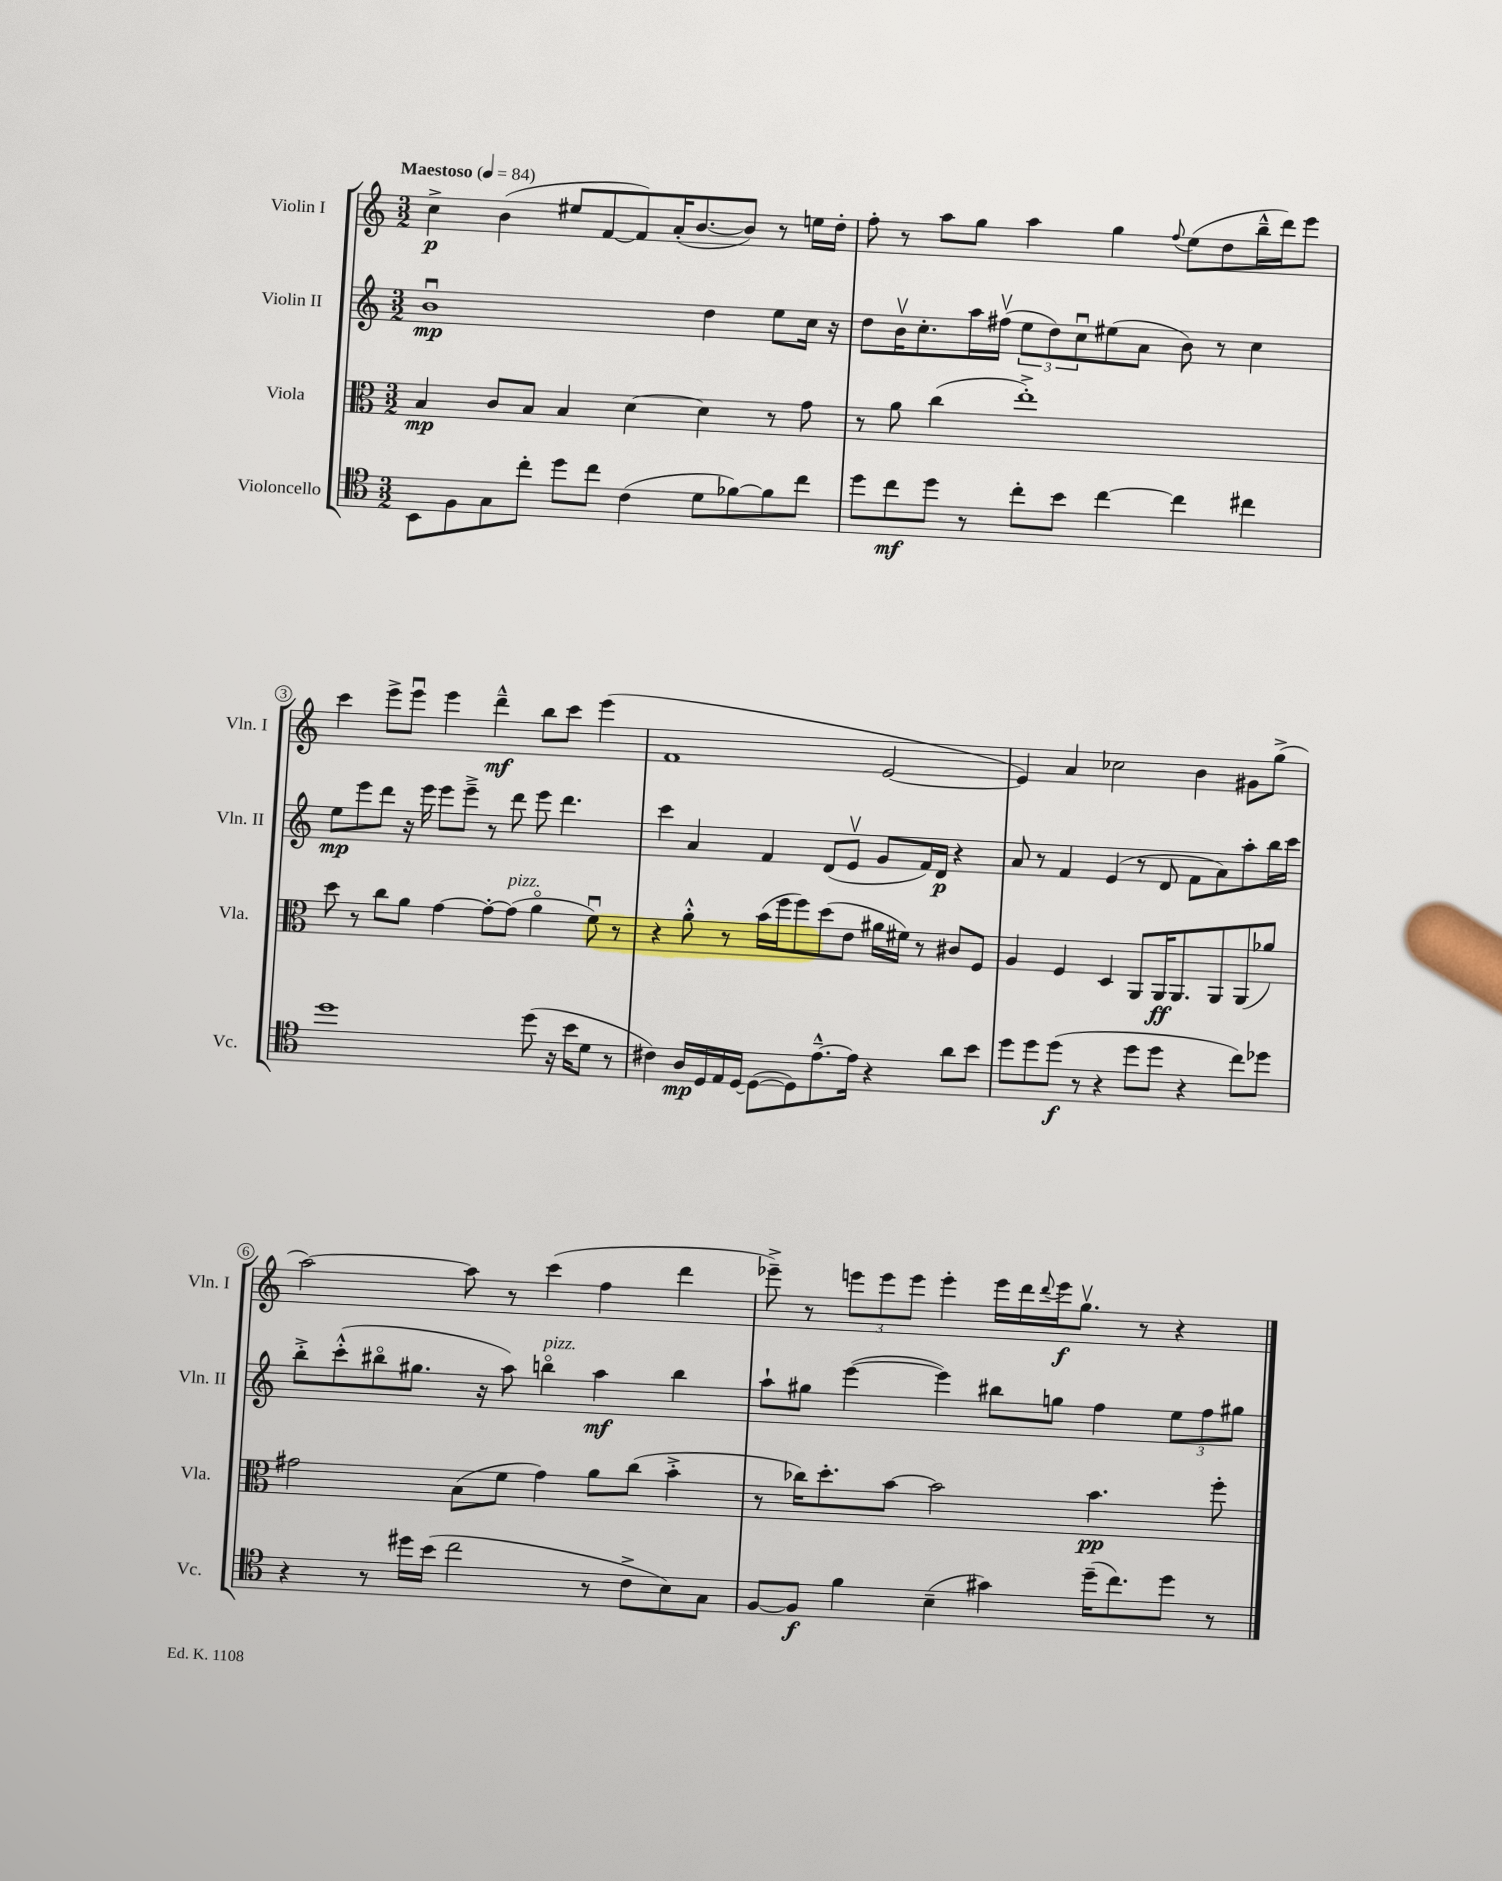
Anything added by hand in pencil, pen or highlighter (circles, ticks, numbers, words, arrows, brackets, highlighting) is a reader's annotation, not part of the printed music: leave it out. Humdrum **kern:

**kern	**kern	**kern	**kern
*staff4	*staff3	*staff2	*staff1
*clefC4	*clefC3	*clefG2	*clefG2
*k[]	*k[]	*k[]	*k[]
*M3/2	*M3/2	*M3/2	*M3/2
*MM84	*MM84	*MM84	*MM84
8BB	4B	1bu	4cc^
8F	.	.	.
8G	8c	.	(4b
8cc'	8B	.	.
8dd	4B	.	8ee#
8cc	.	.	[8f
(4c	[4d	.	8f])
.	.	.	(16a'
.	.	.	[8.b
8d	4d]	4dd	.
[8f-)	.	.	8b])
8f-]	8r	8ee	8r
8cc	8g	16cc	16ee
.	.	16r	16dd'
=	=	=	=
8dd	8r	8dd	8ff'
8cc	8a	16bv	8r
.	.	8.cc'	.
8dd	(4cc	.	8aa
8r	.	16aa	8gg
.	.	(16ff#v	.
8cc'	1ee'^)	12ee	4aa
.	.	12dd)	.
8b	.	.	.
.	.	12ccu	.
[4cc	.	(8ee#	4gg
.	.	8a	.
.	.	.	8qqff
4cc]	.	8b)	(8ee
.	.	8r	8dd
4cc#	.	4cc	16bb~^^
.	.	.	16ddd)
.	.	.	8eee
=	=	=	=
1dd	8dd	8ee	4ccc
.	8r	8eee	.
.	8cc	8ddd	8eee^
.	8a	16r	8eeeu
.	.	16eee	.
.	[4g	8eee	4eee
.	.	8eee~^	.
.	8g'_	8r	4ddd~^^
.	(8g]	8ddd	.
(8dd	4ao	8eee	8bb
16r	.	4.ddd	8ccc
16b	.	.	.
8d	8fu)	.	(4eee
8r	8r	.	.
=	=	=	=
4c#)	4r	4ccc	1f
16A	8a'^^	4a	.
16D	.	.	.
16E	8r	.	.
[16D	.	.	.
(8D_	(16b	4f	.
.	16ff	.	.
8D])	8ff)	.	.
[8.e~^^	(8dd	(8d	.
.	8e	8ev	.
16e]	.	.	.
4r	16a#	8g	[2e
.	16f#)	.	.
.	8r	16f)	.
.	.	16d	.
8a	8c#	4r	.
8b	8F	.	.
=	=	=	=
8dd	4A	8a	4e])
8dd	.	8r	.
(8dd	4F	4f	4a
8r	.	.	.
4r	4D	(4e	2cc-
8dd	8AA	8r	.
8dd	16AA	8d	.
.	8.AA	.	.
4r	.	8f	4b
.	8AA	8a)	.
8cc)	(8AA	8aa'	8g#
8dd-	8a-)	16bb	(8gg^
.	.	16ccc	.
=	=	=	=
4r	2g#	8bb'^	[2aa)
.	.	(8ccc'^^	.
8r	.	8bb#o	.
16dd#	.	8.gg#	.
(16b	.	.	.
2cc	(8B	.	8aa]
.	.	16r	.
.	8f	8aa)	8r
.	4g#)	4bbo	(4ccc
8r	8a	4aa	4ff
8c^	(8cc	.	.
8B)	4b'^	4bb	4ddd
8G	.	.	.
=	=	=	=
[8F	8r	8aa`	8eee-~^)
8F]	16cc-)	8gg#	8r
.	8.dd'	.	.
4f	.	([4eee	12eee
.	.	.	12eee
.	[8b	.	.
.	.	.	12eee
(4B~	2b]	4eee])	4eee'
4g#)	.	8bb#	16eee
.	.	.	16ddd
.	.	.	8qqddd
.	.	8gg	16eee
.	.	.	8.ggv
(16dd~	4.b	4ff	.
8.cc)	.	.	.
.	.	.	8r
8dd	.	12ee	4r
.	.	12ff	.
8r	8ff'	.	.
.	.	12gg#	.
==	==	==	==
*-	*-	*-	*-
